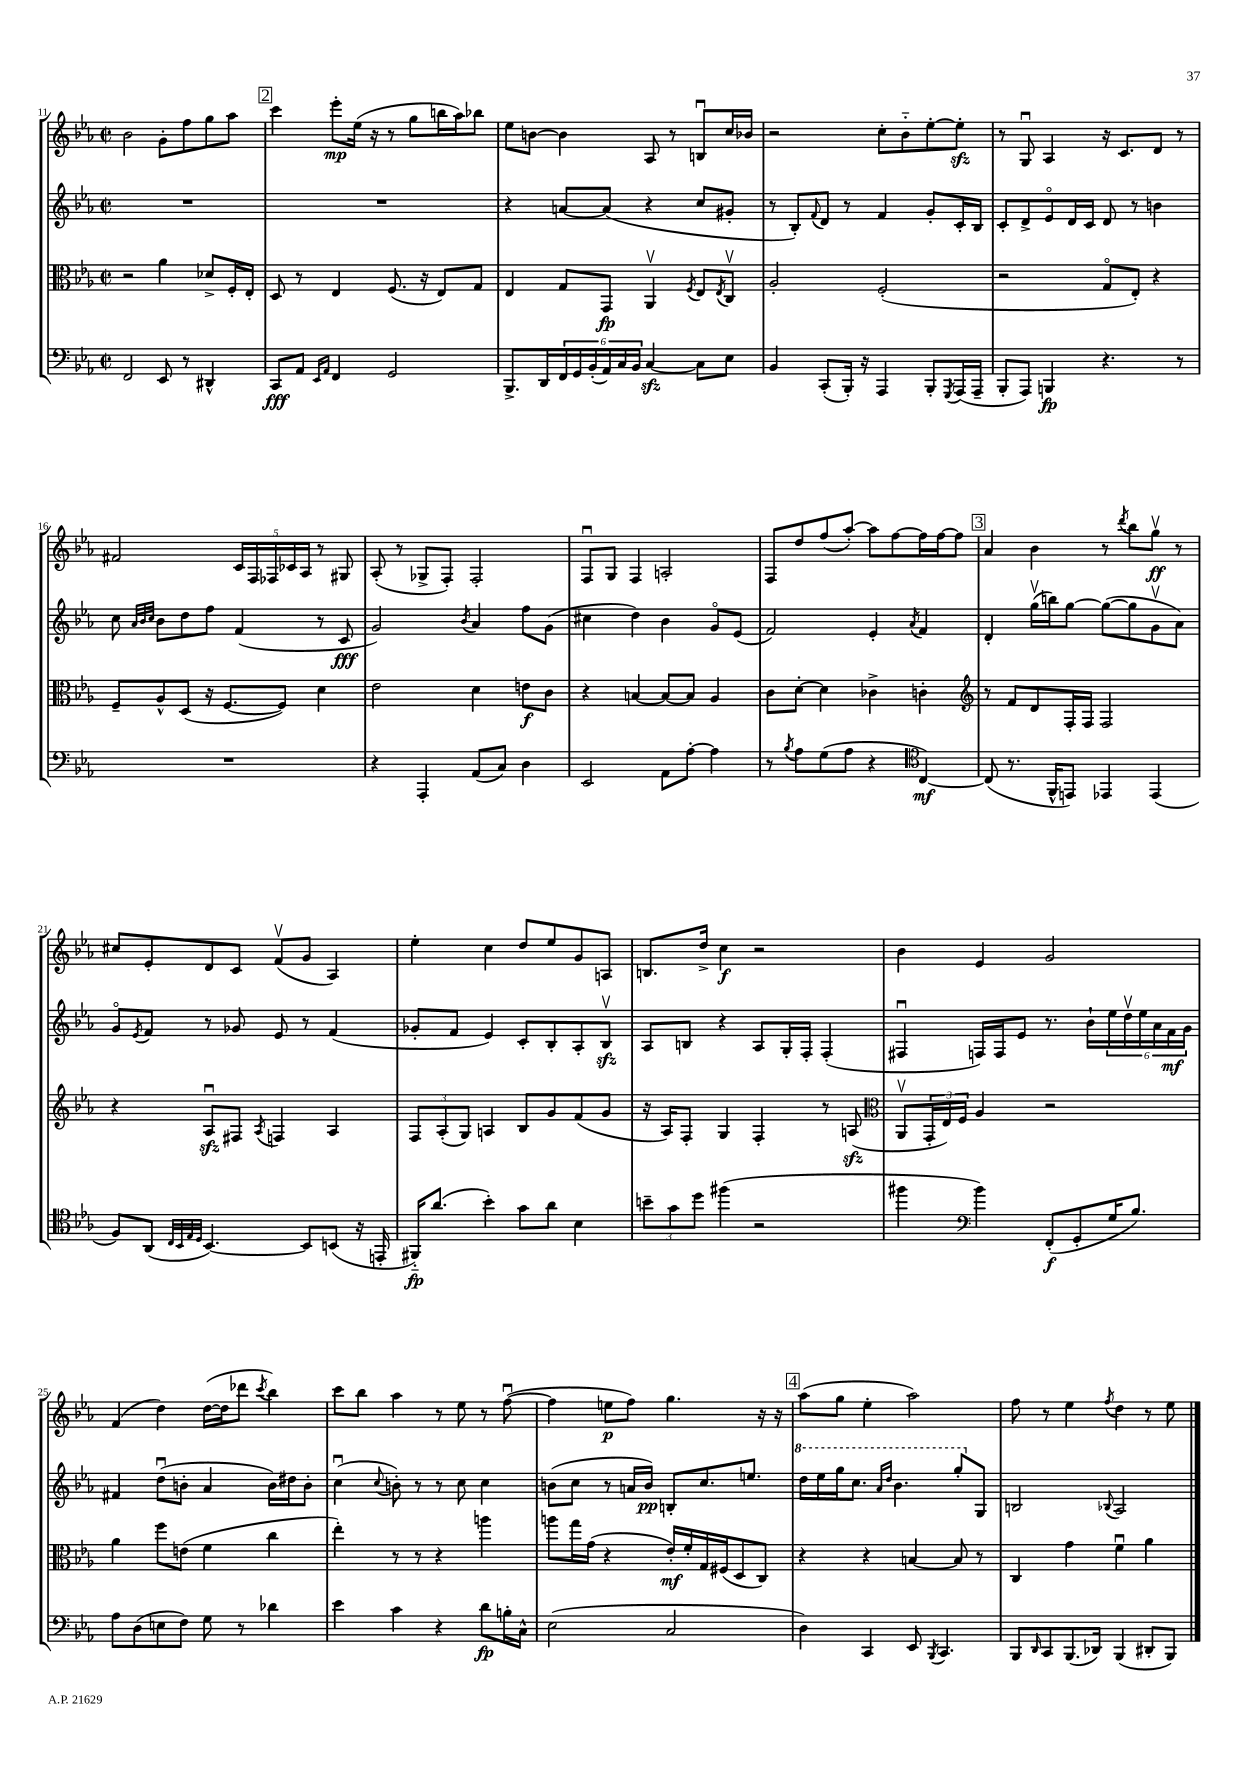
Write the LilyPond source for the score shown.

<<
\new StaffGroup <<
\new Staff = "s0" {
    \clef treble \key ees \major \defaultTimeSignature \time 2/2
    bes'2 g'8-. f''8 g''8 aes''8 |
    \mark \markup { \box "2" } c'''4 ees'''8-.\mp ees''16( r16 r8 g''8 b''16 aes''16) bes''8 |
    ees''8 b'8~ b'4 aes8 r8 b8\downbow c''16 bes'16 |
    r2 c''8-. bes'8-_ ees''8~-. ees''8-.\sfz |
    r8 g8\downbow aes4 r16 c'8. d'8 r8 |
    fis'2 \tuplet 5/4 { c'16 f16 fes16 ces'16 aes16 } r8 gis8 |
    aes8-.( r8 ges8-> f8-.) f2-. |
    f8\downbow g8 f4 a2-. |
    f8 d''8 f''8( aes''8~-.) aes''8 f''8~ f''16 f''16~ f''8 |
    \mark \markup { \box "3" } aes'4 bes'4 r8 \acciaccatura { d'''8 } bes''8 g''8\upbow\ff r8 |
    cis''8 ees'8-. d'8 c'8 f'8\upbow( g'8 aes4) |
    ees''4-. c''4 d''8 ees''8 g'8 a8 |
    b8. d''16-> c''4\f r2 |
    bes'4 ees'4 g'2 |
    f'4( d''4) d''16~( d''16 des'''8 \acciaccatura { c'''8 } bes''4) |
    c'''8 bes''8 aes''4 r8 ees''8 r8 f''8~\downbow( |
    f''4 e''8\p f''8) g''4. r16 r16 |
    \mark \markup { \box "4" } aes''8( g''8 ees''4-. aes''2) |
    f''8 r8 ees''4 \acciaccatura { f''8 } d''4 r8 ees''8 \bar "|." |
}
\new Staff = "s1" {
    \clef treble \key ees \major \defaultTimeSignature \time 2/2
    R1 |
    \mark \markup { \box "2" } R1 |
    r4 a'8~ a'8( r4 c''8 gis'8-. |
    r8 bes8-.) \appoggiatura { f'8 } d'8 r8 f'4 g'8-. c'16-. bes16 |
    c'8-. d'8-> ees'8\flageolet d'16 c'16 d'8 r8 b'4 |
    c''8 \grace { aes'32 bes'32 c''32 } bes'8 d''8 f''8 f'4( r8 c'8\fff |
    g'2) \acciaccatura { bes'8 } aes'4 f''8 g'8( |
    cis''4 d''4) bes'4 g'8\flageolet ees'8( |
    f'2) ees'4-. \acciaccatura { aes'8 } f'4 |
    \mark \markup { \box "3" } d'4-. g''16\upbow( b''16) g''8~ g''8~( g''8 g'8\upbow aes'8) |
    g'8\flageolet \acciaccatura { ees'8 } f'8 r8 ges'8 ees'8 r8 f'4( |
    ges'8-. f'8 ees'4) c'8-. bes8-. aes8-. bes8\upbow\sfz |
    aes8 b8 r4 aes8 g16-. f16-. f4-.( |
    fis4\downbow f16) f16 ees'8 r8. bes'16-! \tuplet 6/4 { ees''16 d''16\upbow ees''16 aes'16 f'16\mf g'16 } |
    fis'4 d''8\downbow( b'8-. aes'4 b'16) dis''16 b'8-. |
    c''4\downbow( \appoggiatura { c''8 } b'8-.) r8 r8 c''8 c''4 |
    b'8( c''8 r8 a'16 b'16\pp) b8-. c''8. e''8. |
    \mark \markup { \box "4" } \ottava #1 d'''16 ees'''16 g'''16 c'''8. \grace { aes''16 d'''16 } bes''4. g'''8-. \ottava #0 g8 |
    b2 \appoggiatura { bes8 } aes2 \bar "|." |
}
\new Staff = "s2" {
    \clef alto \key ees \major \defaultTimeSignature \time 2/2
    r2 aes'4 des'8-> f16-. ees16-. |
    \mark \markup { \box "2" } d8 r8 ees4 f8.( r16 ees8) g8 |
    ees4 g8 g,8\fp aes,4\upbow \acciaccatura { f8 } ees8 \acciaccatura { ees8 } c8\upbow |
    aes2-. f2-.( |
    r2 g8\flageolet ees8-.) r4 |
    f8-- aes8-^ d8( r16 f8.~ f8) d'4 |
    ees'2 d'4 e'8\f c'8 |
    r4 b4~ b8~ b8 aes4 |
    c'8 d'8~-. d'4 ces'4-> c'4-. |
    \mark \markup { \box "3" } \clef treble r8 f'8 d'8 f16-. f16 f2 |
    r4 aes8\downbow\sfz fis8 \acciaccatura { aes8 } f4 aes4 |
    \tuplet 3/2 { f8 aes8-.( g8) } a4 bes8 g'8 f'8( g'8 |
    r16 aes16) f8-. g4 f4-. r8 a8\sfz( |
    \clef alto aes,8\upbow \tuplet 3/2 { g,16-. ees16) f16 } aes4 r2 |
    aes'4 f''8 e'8( f'4 c''4 |
    ees''4-.) r8 r8 r4 a''4 |
    a''8 g''16 g'16( r4 ees'16-.\mf) f'16-. g16 fis16( d8 c8) |
    \mark \markup { \box "4" } r4 r4 b4~ b8 r8 |
    c4 g'4 f'4\downbow aes'4 \bar "|." |
}
\new Staff = "s3" {
    \clef bass \key ees \major \defaultTimeSignature \time 2/2
    f,2 ees,8 r8 dis,4-^ |
    \mark \markup { \box "2" } c,8\fff aes,8 \grace { ees,16 aes,16 } f,4 g,2 |
    bes,,8.-> d,16 \tuplet 6/4 { f,16 g,16 bes,16-.( aes,16) c16 bes,16 } c4~\sfz c8 ees8 |
    bes,4 c,8-.( bes,,16-.) r16 aes,,4 bes,,8-. \acciaccatura { g,,8 } aes,,16( aes,,16-- |
    bes,,8-. aes,,8) b,,4\fp r4. r8 |
    R1 |
    r4 aes,,4-. aes,8( c8) d4 |
    ees,2 aes,8 aes8~-. aes4 |
    r8 \acciaccatura { bes8 } aes8 g8( aes8 r4 \clef tenor c4~\mf) |
    \mark \markup { \box "3" } c8( r8. f,16-^ e,8) ees,4 ees,4( |
    f8) aes,8( \grace { c32 bes,32 ees32 d32 } bes,4.~) bes,8 b,8( r16 e,16-. |
    fis,16-_\fp) aes'8.( bes'4-.) g'8 aes'8 bes4 |
    \tuplet 3/2 { b'8-- g'8 d''8 } fis''4( r2 |
    fis''4 \clef bass bes'4) f,8-.\f( g,8-. g16 bes8.) |
    aes8 d8( e8 f8) g8 r8 des'4 |
    ees'4 c'4 r4 d'8\fp b16-. c16-^ |
    ees2( c2 |
    \mark \markup { \box "4" } d4) c,4 ees,8 \acciaccatura { bes,,8 } c,4. |
    bes,,8 \grace { d,16 } c,8 bes,,8.( des,16) bes,,4( dis,8-. bes,,8) \bar "|." |
}
>>
>>
\layout { \context { \Score currentBarNumber = #11 } }
